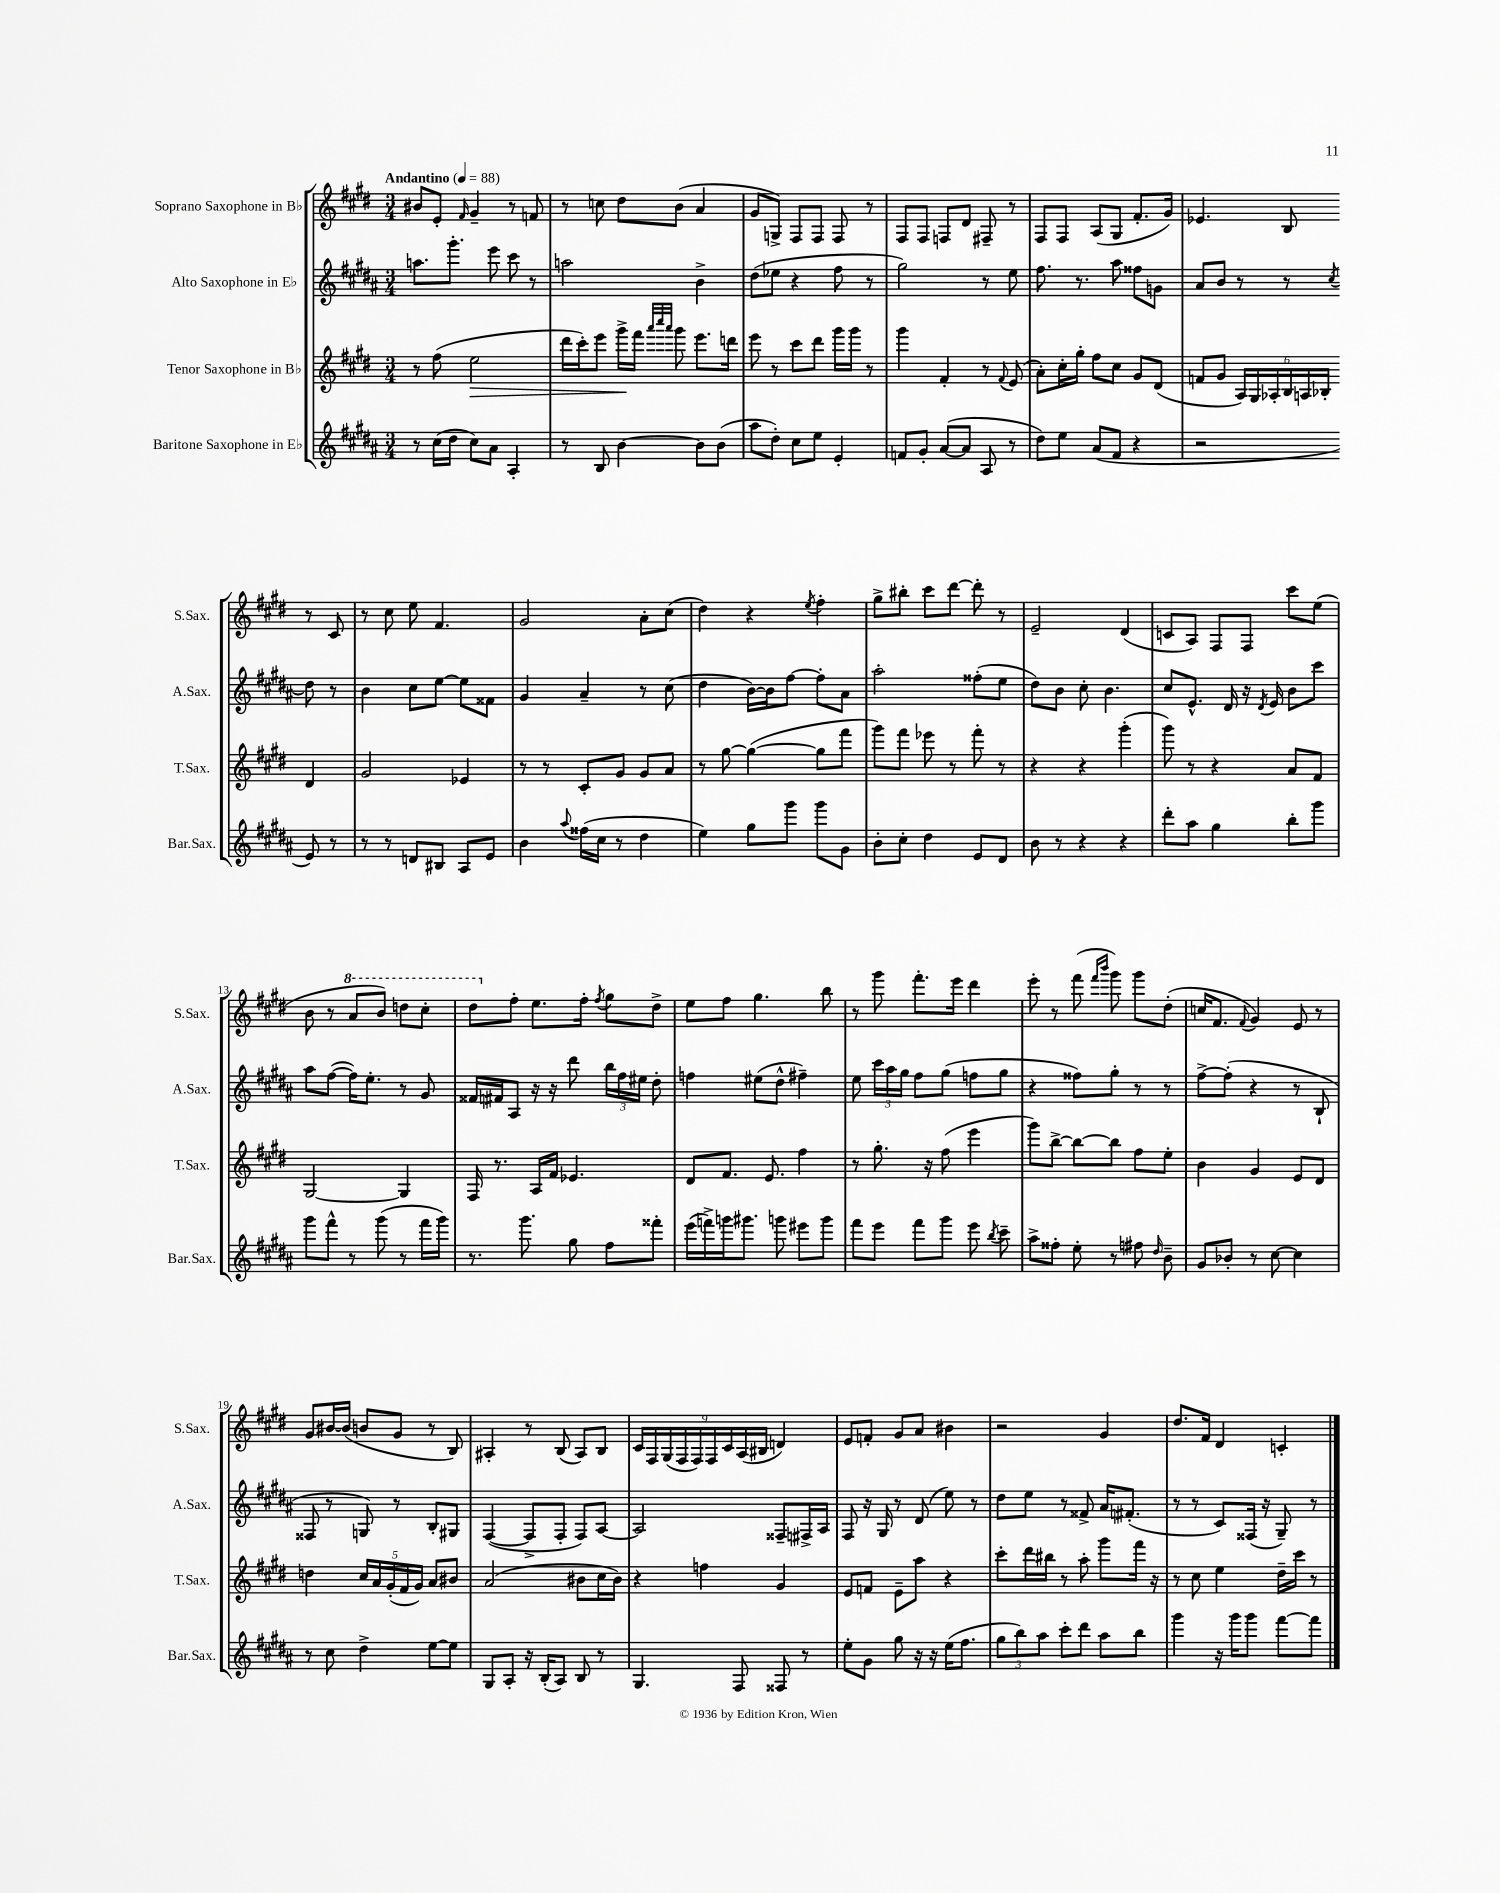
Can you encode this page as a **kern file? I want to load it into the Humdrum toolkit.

**kern	**kern	**kern	**kern
*staff4	*staff3	*staff2	*staff1
*clefG2	*clefG2	*clefG2	*clefG2
*k[f#c#g#d#a#]	*k[f#c#g#d#]	*k[f#c#g#d#a#]	*k[f#c#g#d#]
*M3/4	*M3/4	*M3/4	*M3/4
*MM88	*MM88	*MM88	*MM88
8r	8r	8.aa\L	8b#/L
(16cc#\LL	(8ff#\	.	8e'/J
16dd#\JJ	.	8.ggg#'\J	.
.	.	.	16qqf#/
8cc#\L)	2ee\	.	4g#~/
8a#\J	.	8eee\	.
4A#'/	.	8ccc#\	8r
.	.	8r	8f/
=	=	=	=
8r	16ddd#\LL	2aa\	8r
.	16ccc#'\J)	.	.
8B/	8eee\J	.	8cc\
[4b\	16ggg#^\LL	.	8dd#\L
.	16fff#\JJ	.	.
.	32qqaaa/LLL	.	.
.	32qqcccc#/	.	.
.	32qqaaa/JJJ	.	.
.	8ggg#\	.	(8b\J
8b\]L	8.eee\L	4b^\	4a/
(8b\J	.	.	.
.	16ddd\Jk	.	.
=	=	=	=
8aa#\L	8eee\	(8dd#\L	8g#/L
8dd#'\J)	8r	8ee-\J	8G^/J)
8cc#\L	8ccc#\L	4r	8F#/L
8ee\J	8ddd#\J	.	8F#/J
4e'/	16ggg#\LL	8ff#\	8F#/
.	16ggg#\JJ	.	.
.	8r	8r	8r
=	=	=	=
8f/L	4ggg#\	2gg#\)	8F#/L
8g#'/J	.	.	8F#/J
([8a#/L	4f#'/	.	8F/L
8a#/]J	.	.	8d#/J
8A#/	8r	8r	8F#~/
.	8qqf#/	.	.
8r	(8e/	8ee\	8r
=	=	=	=
8dd#\L)	8a'\L)	8.ff#\	8F#/L
8ee\J	16cc#'\L	.	8F#/J
.	16gg#'\JJ	8.r	.
(8a#/L	8ff#\L	.	(8A/L
8f#/J	8cc#\J	8aa#\	8G#/J
4r	8g#/L	8ff##\L	8.f#'/L
.	(8d#/J	8g\J	.
.	.	.	16g#/Jk)
=	=	=	=
2r	8f/L	8a#/L	4.e-/
.	8g#/J	8b/J	.
.	24A/LL)	8r	.
.	24G#/	.	.
.	24A-'/	.	.
.	24B/	8r	8B/
.	24A/	.	.
.	24B-'/JJ	.	.
.	.	8qcc#/	.
8e/)	4d#/	8dd#\	8r
8r	.	8r	8c#/
=	=	=	=
8r	2g#/	4b\	8r
8r	.	.	8cc#\
8d/L	.	8cc#\L	8ee\
8B#/J	.	[8ee\J	4.f#/
8A#/L	4e-/	8ee\]L	.
8e/J	.	8f##\J	.
=	=	=	=
4b\	8r	4g#/	2g#/
.	8r	.	.
8qqaa#/	.	.	.
(16ff##\LL	8c#'/L	4a#~/	.
16cc#\JJ	.	.	.
8r	8g#/J	.	.
4dd#\	8g#/L	8r	8a'\L
.	8a/J	(8cc#\	(8cc#\J
=	=	=	=
4ee\)	8r	4dd#\	4dd#\)
.	[8gg#\	.	.
8gg#\L	(4gg#\_	[16b\LL)	4r
.	.	16b\]J	.
8ggg#\J	.	[8ff#\J	.
.	.	.	8qee/
8ggg#\L	8gg#\]L	8ff#'\]L	4ff#'\
8g#\J	8fff#\J	8a#\J	.
=	=	=	=
8b'\L	8ggg#\L)	2aa#'\	8gg#^\L
8cc#'\J	8fff#\J	.	8bb#'\J
4dd#\	8eee-\	.	8ccc#\L
.	8r	.	[8ddd#\J
8e/L	8fff#'\	(8ff##'\L	8ddd#'\]
8d#/J	8r	8ee\J	8r
=	=	=	=
8b\	4r	8dd#\L)	2e~/
8r	.	8b\J	.
4r	4r	8cc#'\	.
.	.	4.b\	.
4r	(4ggg#'\	.	(4d#/
=	=	=	=
8ddd#'\L	8ggg#\)	8cc#/L	8c/L
8aa#\J	8r	8.e^^/J	8A/J)
4gg#\	4r	.	8F#/L
.	.	16d#/	.
.	.	16r	8F#/J
.	.	8qd#/	.
.	.	16e/	.
8bb'\L	8a/L	8b\L	8ccc#\L
8ggg#\J	8f#/J	8ccc#\J	(8ee\J
=	=	=	=
8ggg#\L	[2G#/	8aa#\L	8b\
8fff#^^\J	.	([8ff#\J	8r
8r	.	16ff#\]LK)	8aa/L
.	.	8.ee'\J	.
(8ggg#\	.	.	8bb/J)
8r	4G#/]	8r	8ddd\L
16fff#\LL	.	8g#/	8ccc#'\J
16ggg#\JJ)	.	.	.
=	=	=	=
8.r	16F#/	16f##/LL	8ddd#\L
.	8.r	16f#/J	.
.	.	8A#/J	8ff#'\J
8.ggg#\	.	.	.
.	16A/LL	16r	8.ee\L
.	16f#/JJ	16r	.
8gg#\	4.e-/	8ddd#\	.
.	.	.	16ff#'\Jk
.	.	.	8qff#/
8ff#\L	.	24bb\LL	8gg#\L
.	.	24ff#\	.
.	.	24ee#\JJ	.
8fff##'\J	.	8dd#'\	8dd#^\J
=	=	=	=
(16eee\LL	8d#/L	4ff\	8ee\L
16fff^\)	.	.	.
16ggg\J	8.f#/J	.	8ff#\J
8.ggg#\J	.	.	.
.	.	(8ee#\L	4.gg#\
.	8.e/	.	.
8ggg\	.	8dd#^^\J	.
8eee#\L	4ff#\	4ff#~\)	.
8ggg\J	.	.	8bb\
=	=	=	=
8fff#\L	8r	8ee\	8r
8eee\J	8.gg#'\	24ccc#\LL	8ggg#\
.	.	24aa#\	.
.	.	24gg#\JJ	.
8fff#\L	.	8ff#\L	8.fff#'\L
.	16r	.	.
8ggg#\J	(8ff#\	(8gg#\J	.
.	.	.	16eee\Jk
8eee\	4eee\	8ff\L	4ddd#\
8qbb/	.	.	.
8ccc#~\	.	8gg#\J	.
=	=	=	=
8aa#^\L	8ggg#\L)	4r	8eee'\
8ff##'\J	[8bb^\J	.	8r
8ee'\	8bb\_L	8ff##\L)	(8fff#\
.	.	.	16qqfff#/LL
.	.	.	16qqbbb/JJ
8r	8bb\]J	8gg#'\J	8ggg#\)
8ff#\	8ff#\L	8r	8ggg#\L
16qqdd#/	.	.	.
8b~\	8ee'\J	8r	(8dd#'\J
=	=	=	=
8g#/L	4b\	[8ff#^\L	16cc/LK
.	.	.	8.f#/J
8b-'/J	.	(8ff#'\]J	.
.	.	.	8qqf#/
8r	4g#/	4r	4g#/)
[8cc#\	.	.	.
4cc#\]	8e/L	8r	8e/
.	8d#/J	8B`/	8r
=	=	=	=
8r	4dd\	8F##/	8g#/L
8cc#\	.	8r	[16b#/L
.	.	.	(16b#/]JJ
4dd#^\	20cc#/LL	8G/)	8b/L
.	20a/	.	.
.	(20g#'/	.	.
.	.	8r	8g#/J
.	20f#/	.	.
.	20g#/JJ)	.	.
[8ee\L	8a/L	8B'/L	8r
8ee\]J	8b#/J	8G#/J	8B/)
=	=	=	=
8G#/L	(2a/	([4F#/	4A#'/
8A#'/J	.	.	.
16r	.	8F#^/]L	8r
(16B'/LK	.	.	.
8A#/J)	.	8F#'/J	(8B/
8B/	8b#\L	8F#/L)	8A#/L)
8r	16cc#\L	[8A#/J	8B/J
.	16b#\JJ)	.	.
=	=	=	=
4.G#/	4r	2A#/]	18c#/LL
.	.	.	18F#/
.	.	.	(18G#/
.	.	.	18F#/
.	.	.	18F#/)
.	4ff\	.	.
.	.	.	18F#/
.	.	.	18c#/
8F#/	.	.	.
.	.	.	(18A/
.	.	.	18B#/JJ
8F##/	4g#/	8F##~/L	4d/)
8r	.	16F#^/L	.
.	.	16A#/JJ	.
=	=	=	=
8ee'\L	8e/L	8F#/	8e/L
8g#\J	8f/J	16r	8f'/J
.	.	16G#/	.
8gg#\	8e~\L	8r	8g#/L
16r	8aa\J	(8d#/	8a/J
16r	.	.	.
(16ee\LK	4r	8ee\)	4b#\
8.ff#\J	.	.	.
.	.	8r	.
=	=	=	=
12gg#\L	8ccc#'\L	8dd#\L	2r
12bb\)	.	.	.
.	16ddd#\L	8ee\J	.
12aa#\J	.	.	.
.	16bb#\JJ	.	.
8ccc#'\L	8r	8r	.
8ddd#\J	8aa'\	8f##^/	.
8aa#\L	8ggg#\L	16a#/LK	4g#/
.	.	(8.f#'/J	.
8bb\J	16fff#\Jk	.	.
.	16r	.	.
=	=	=	=
4ggg#\	8r	8r	8.dd#/L
.	8cc#\	8r	.
.	.	.	16f#/Jk
16r	4ee\	8c#/L)	4d#/
16ggg#\LK	.	.	.
8ggg#\J	.	(16F##/Jk	.
.	.	16r	.
[8fff#\L	16dd#~\LL	8G#~/)	4c'/
.	16ccc#\JJ	.	.
8fff#\]J	8r	8r	.
==	==	==	==
*-	*-	*-	*-
